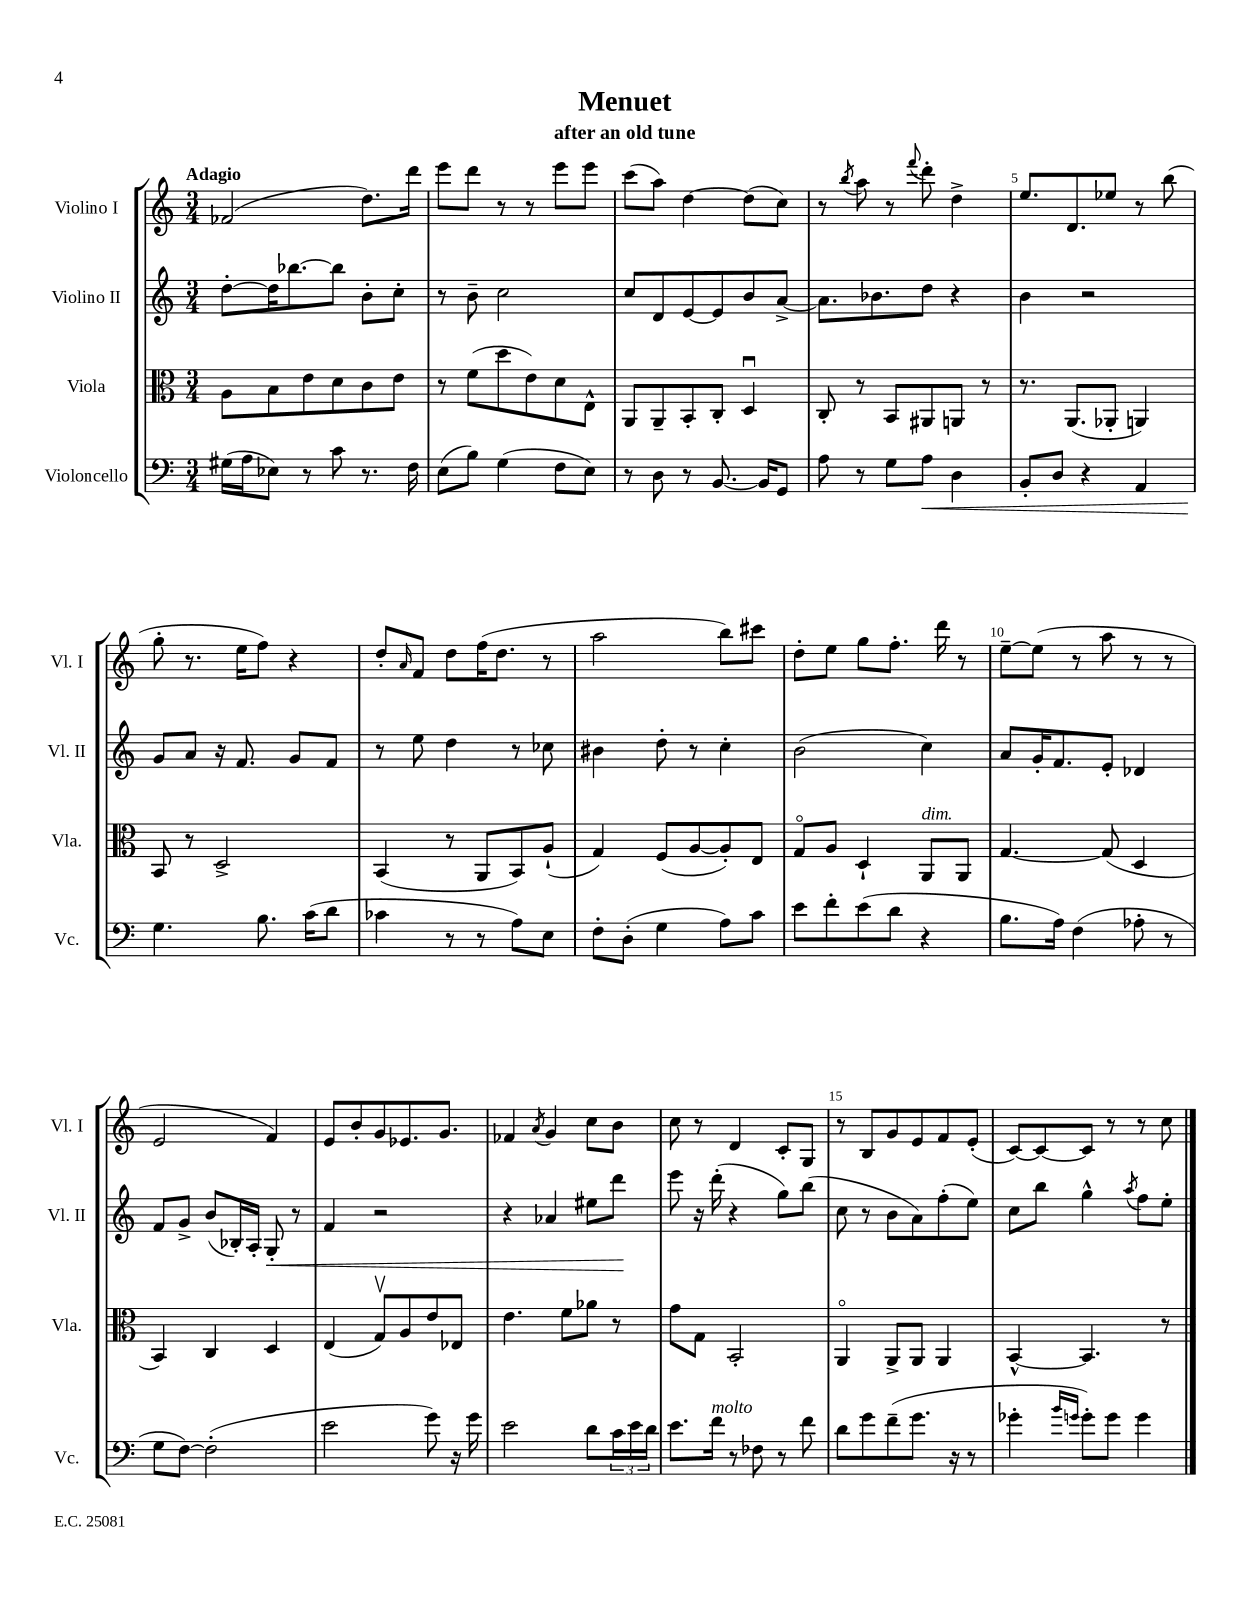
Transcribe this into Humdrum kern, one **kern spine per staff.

**kern	**kern	**kern	**kern
*staff4	*staff3	*staff2	*staff1
*clefF4	*clefC3	*clefG2	*clefG2
*k[]	*k[]	*k[]	*k[]
*M3/4	*M3/4	*M3/4	*M3/4
(16G#\LL	8A\L	[8dd'\L	(2f-/
16A\J	.	.	.
8E-\J)	8B\	16dd\]K	.
.	.	[8.bb-\	.
8r	8e\	.	.
8c\	8d\	8bb-\]J	.
8.r	8c\	8b'\L	8.dd\L)
.	8e\J	8cc'\J	.
16F\	.	.	16ddd\Jk
=	=	=	=
(8E\L	8r	8r	8eee\L
8B\J)	(8f\L	8b~\	8ddd\J
(4G\	8dd\	2cc\	8r
.	8e\)	.	8r
8F\L	8d\	.	8eee\L
8E\J)	8E^^\J	.	8eee\J
=	=	=	=
8r	8AA/L	8cc/L	(8ccc\L
8D\	8AA~/	8d/	8aa\J)
8r	8BB'/	[8e/	[4dd\
[8.BB/	8C'/J	8e/]	.
.	4Du/	8b/	(8dd\]L
16BB/]LK	.	.	.
8GG/J	.	[8a^/J	8cc\J)
=	=	=	=
8A\	8C'/	8.a\]L	8r
.	.	.	8qbb/
8r	8r	.	8aa\
.	.	8.b-\	.
8G\L	8BB/L	.	8r
.	.	.	8qqfff/
8A\J	8AA#/	8dd\J	8ddd'\
4D\	8AA/J	4r	4dd^\
.	8r	.	.
=	=	=	=
8BB'/L	8.r	4b\	8.ee/L
8D/J	.	.	.
.	(8.AA/L	.	8.d/
4r	.	2r	.
.	8AA-'/J	.	8ee-/J
4AA/	4AA/)	.	8r
.	.	.	(8bb\
=	=	=	=
4.G\	8BB/	8g/L	8gg'\
.	8r	8a/J	8.r
.	2D^/	16r	.
.	.	8.f/	16ee\LK
8.B\	.	.	8ff\J)
.	.	8g/L	4r
(16c\LK	.	.	.
8d\J	.	8f/J	.
=	=	=	=
4c-\	(4BB/	8r	8dd'/L
.	.	.	16qqa/
.	.	8ee\	8f/J
8r	8r	4dd\	8dd\L
8r	8AA/L	.	(16ff\K
.	.	.	8.dd\J
8A\L)	8BB/)	8r	.
8E\J	(8A`/J	8cc-\	8r
=	=	=	=
8F'\L	4G/)	4b#\	2aa\
(8D'\J	.	.	.
4G\	(8F/L	8dd'\	.
.	[8A/	8r	.
8A\L)	8A'/])	4cc'\	8bb\L)
8c\J	8E/J	.	8ccc#\J
=	=	=	=
8e\L	8Go/L	(2b\	8dd'\L
8f'\	8A/J	.	8ee\J
(8e\	4D`/	.	8gg\L
8d\J	.	.	8.ff'\J
4r	8AA/L	4cc\)	.
.	.	.	16ddd\
.	8AA/J	.	8r
=	=	=	=
8.B\L	[4.G/	8a/L	[8ee~\L
.	.	16g'/K	(8ee\]J
16A\Jk)	.	8.f/	.
(4F\	.	.	8r
.	(8G/]	8e'/J	8aa\
8A-'\	4D/	4d-/	8r
8r	.	.	8r
=	=	=	=
8G\L	4BB/)	8f/L	2e/
[8F\J)	.	8g^/J	.
(2F'\]	4C/	(8b/L	.
.	.	16B-'/L)	.
.	.	16A'/JJ	.
.	4D/	8G'/	4f/)
.	.	8r	.
=	=	=	=
2e\	(4E/	4f/	8e/L
.	.	.	8b'/
.	8Gv/L)	2r	8g/
.	8A/	.	8.e-/
8g\)	8e/	.	.
.	.	.	8.g/J
16r	8E-/J	.	.
16g\	.	.	.
=	=	=	=
2e\	4.e\	4r	4f-/
.	.	.	8qa/
.	.	4a-/	4g/
.	8f\L	.	.
8d\L	8a-\J	8ee#\L	8cc\L
24c\L	8r	8ddd\J	8b\J
24e\	.	.	.
24d\JJ	.	.	.
=	=	=	=
8.e\L	8g\L	8eee\	8cc\
.	8G\J	16r	8r
16f\Jk	.	(16ddd'\	.
8r	2BB'/	4r	4d/
8F-\	.	.	.
8r	.	8gg\L)	8c'/L
8f\	.	(8bb\J	8G/J
=	=	=	=
8d\L	4AAo/	8cc\	8r
8g\	.	8r	8B/L
(8f~\	8AA^/L	8b\L	8g/
8.g\J	8AA/J	8a\)	8e/
.	4AA/	(8ff'\	8f/
16r	.	.	.
8r	.	8ee\J)	(8e'/J
=	=	=	=
4g-'\	[4BB^^/	8cc\L	[8c/L)
.	.	8bb\J	8c/_
16qqb/LL	.	.	.
16qqg/JJ	.	.	.
8g'\L)	4.BB/]	4gg^^\	8c/]J
8g\J	.	.	8r
.	.	8qaa/	.
4g\	.	8ff\L	8r
.	8r	8ee'\J	8cc\
==	==	==	==
*-	*-	*-	*-
